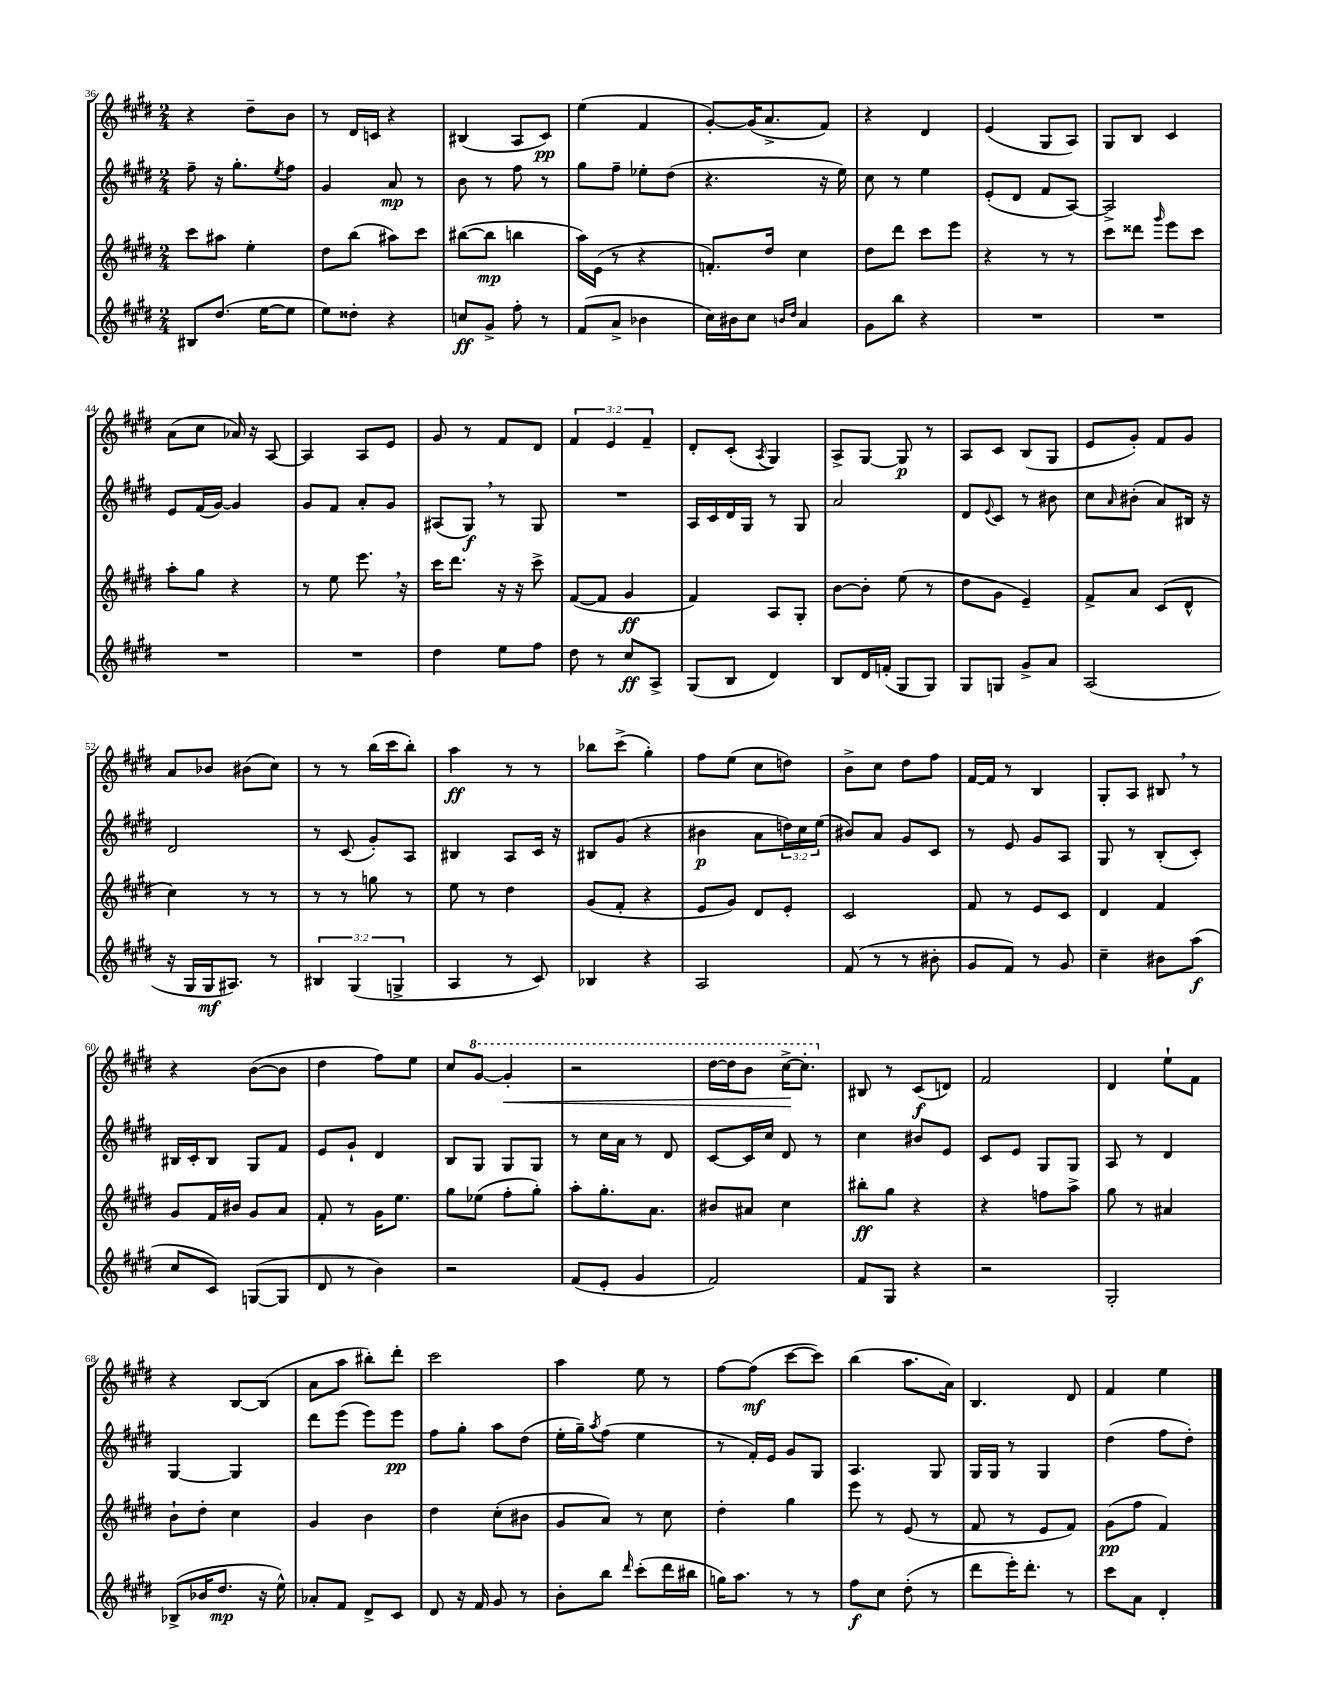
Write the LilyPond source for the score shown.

<<
\new StaffGroup <<
\new Staff = "s0" {
    \clef treble \key e \major \numericTimeSignature \time 2/4 \override Staff.TupletNumber.text = #tuplet-number::calc-fraction-text
    r4 dis''8-- b'8 |
    r8 dis'16 c'16 r4 |
    bis4( a8 cis'8\pp) |
    e''4( fis'4 |
    gis'8~-.) gis'16( a'8.-> fis'8) |
    r4 dis'4 |
    e'4( gis8 a8) |
    gis8 b8 cis'4 |
    a'8( cis''8 aes'16) r16 a8~ |
    a4 a8 e'8 |
    gis'8 r8 fis'8 dis'8 |
    \tuplet 3/2 { fis'4 e'4 fis'4-- } |
    dis'8-. cis'8-.( \acciaccatura { a8 } gis4) |
    a8-> gis8~ gis8\p r8 |
    a8 cis'8 b8( gis8 |
    e'8 gis'8-.) fis'8 gis'8 |
    a'8 bes'8 bis'8( cis''8) |
    r8 r8 b''16( cis'''16 b''8-.) |
    a''4\ff r8 r8 |
    bes''8 cis'''8->( gis''4-.) |
    fis''8 e''8( cis''8 d''8) |
    b'8-> cis''8 dis''8 fis''8 |
    fis'16~ fis'16 r8 b4 |
    gis8-. a8 bis8 \breathe r8 |
    r4 b'8~( b'8 |
    dis''4 fis''8) e''8 |
    cis''8 \ottava #1 gis''8~ gis''4-.\< |
    r2 |
    dis'''16~ dis'''16 b''8 cis'''16~->\! cis'''8.-. \ottava #0 |
    bis8 r8 cis'8\f( d'8) |
    fis'2 |
    dis'4 e''8-! fis'8 |
    r4 b8~ b8( |
    a'8 a''8 bis''8-.) dis'''8-. |
    cis'''2 |
    a''4 e''8 r8 |
    fis''8~ fis''8\mf( cis'''8~ cis'''8) |
    b''4( a''8. a'16) |
    b4. dis'8 |
    fis'4 e''4 \bar "|." |
}
\new Staff = "s1" {
    \clef treble \key e \major \numericTimeSignature \time 2/4 \override Staff.TupletNumber.text = #tuplet-number::calc-fraction-text
    fis''8-- r16 gis''8.-. \acciaccatura { e''8 } fis''8 |
    gis'4 a'8\mp r8 |
    b'8 r8 fis''8 r8 |
    gis''8 fis''8-- ees''8-. dis''8( |
    r4. r16 e''16) |
    cis''8 r8 e''4 |
    e'8-.( dis'8 fis'8 a8~) |
    a2-> |
    e'8 fis'16( gis'16~) gis'4 |
    gis'8 fis'8 a'8-. gis'8 |
    ais8( gis8\f) \breathe r8 gis8 |
    R2 |
    a16 cis'16 dis'16 gis16 r8 gis8 |
    a'2 |
    dis'8 \appoggiatura { e'8 } cis'8 r8 bis'8 |
    cis''8 \grace { a'16 } bis'8-.( a'8) bis16 r16 |
    dis'2 |
    r8 cis'8( gis'8-.) a8 |
    bis4 a8 cis'16 r16 |
    bis8 gis'8( r4 |
    bis'4\p a'8 \tuplet 3/2 { d''16) cis''16 e''16( } |
    bis'8) a'8 gis'8 cis'8 |
    r8 e'8 gis'8 a8 |
    gis8 r8 b8-.( cis'8-.) |
    bis16 cis'16-. bis8 gis8 fis'8 |
    e'8 gis'8-! dis'4 |
    b8 gis8 gis8 gis8 |
    r8 cis''16 a'16 r8 dis'8 |
    cis'8~ cis'16 cis''16 dis'8 r8 |
    cis''4 bis'8 e'8 |
    cis'8 e'8 gis8 gis8 |
    a8 r8 dis'4 |
    gis4~ gis4 |
    dis'''8 e'''8( e'''8) e'''8\pp |
    fis''8 gis''8-. a''8 dis''8( |
    e''16-. gis''16--) \acciaccatura { a''8 } fis''8( e''4 |
    r8 fis'16-.) e'16 gis'8 gis8 |
    a4. gis8 |
    gis16 gis16 r8 gis4 |
    dis''4( fis''8 dis''8-.) \bar "|." |
}
\new Staff = "s2" {
    \clef treble \key e \major \numericTimeSignature \time 2/4
    cis'''8 ais''8 e''4-. |
    dis''8 b''8( ais''8) cis'''8 |
    bis''8~( bis''8\mp b''4 |
    a''16) e'16( r8 r4 |
    f'8.-.) dis''16 cis''4 |
    dis''8 dis'''8 cis'''8 e'''8 |
    r4 r8 r8 |
    cis'''8 disis'''8 \grace { gis'''16 } e'''8 cis'''8 |
    a''8-. gis''8 r4 |
    r8 e''8 e'''8. \breathe r16 |
    cis'''16 dis'''8. r16 r16 cis'''8-> |
    fis'8~( fis'8 gis'4\ff |
    fis'4) a8 gis8-. |
    b'8~ b'8-. e''8( r8 |
    dis''8 gis'8 e'4--) |
    fis'8-> a'8 cis'8( dis'8-^ |
    cis''4) r8 r8 |
    r8 r8 g''8 r8 |
    e''8 r8 dis''4 |
    gis'8( fis'8-. r4 |
    e'8 gis'8) dis'8 e'8-. |
    cis'2 |
    fis'8 r8 e'8 cis'8 |
    dis'4 fis'4 |
    gis'8 fis'16 bis'16 gis'8 a'8 |
    fis'8-. r8 gis'16 e''8. |
    gis''8 ees''8( fis''8-. gis''8-.) |
    a''8-. gis''8.-. a'8. |
    bis'8 ais'8 cis''4 |
    bis''8-.\ff gis''8 r4 |
    r4 f''8 a''8-> |
    gis''8 r8 ais'4 |
    b'8-! dis''8-. cis''4 |
    gis'4 b'4 |
    dis''4 cis''8-.( bis'8 |
    gis'8 a'8) r8 cis''8 |
    dis''4-. gis''4 |
    e'''8 r8 e'8( r8 |
    fis'8 r8 e'8 fis'8) |
    gis'8\pp( fis''8 fis'4) \bar "|." |
}
\new Staff = "s3" {
    \clef treble \key e \major \numericTimeSignature \time 2/4 \override Staff.TupletNumber.text = #tuplet-number::calc-fraction-text
    bis8 dis''8.( e''16~ e''8 |
    e''8) disis''8-. r4 |
    c''8\ff gis'8-> fis''8-. r8 |
    fis'8( a'8-> bes'4 |
    cis''16) bis'16 cis''8 \grace { b'16 dis''16 } a'4 |
    gis'8 b''8 r4 |
    R2 |
    R2 |
    R2 |
    R2 |
    dis''4 e''8 fis''8 |
    dis''8 r8 cis''8\ff a8-> |
    gis8( b8 dis'4) |
    b8 dis'16 f'16-.( gis8 gis8) |
    gis8 g8 gis'8-> a'8 |
    a2( |
    r16 gis16 gis16\mf ais8.) r8 |
    \tuplet 3/2 { bis4 gis4( g4-> } |
    a4 r8 cis'8) |
    bes4 r4 |
    a2 |
    fis'8( r8 r8 bis'8-. |
    gis'8 fis'8) r8 gis'8 |
    cis''4-- bis'8 a''8\f( |
    cis''8 cis'8) g8~( g8 |
    dis'8 r8 b'4) |
    r2 |
    fis'8( e'8-. gis'4 |
    fis'2) |
    fis'8 gis8 r4 |
    r2 |
    gis2-. |
    bes8->( bes'16 dis''8.\mp r16 e''16-^) |
    aes'8-. fis'8 dis'8-> cis'8 |
    dis'8 r16 fis'16 gis'8 r8 |
    b'8-. b''8 \grace { dis'''16 } cis'''8-.( dis'''16 bis''16 |
    g''16) a''8. r8 r8 |
    fis''8\f cis''8 dis''8-.( r8 |
    dis'''8 e'''16-.) dis'''8.-. r8 |
    cis'''8 a'8 dis'4-. \bar "|." |
}
>>
>>
\layout { \context { \Score currentBarNumber = #36 } }
